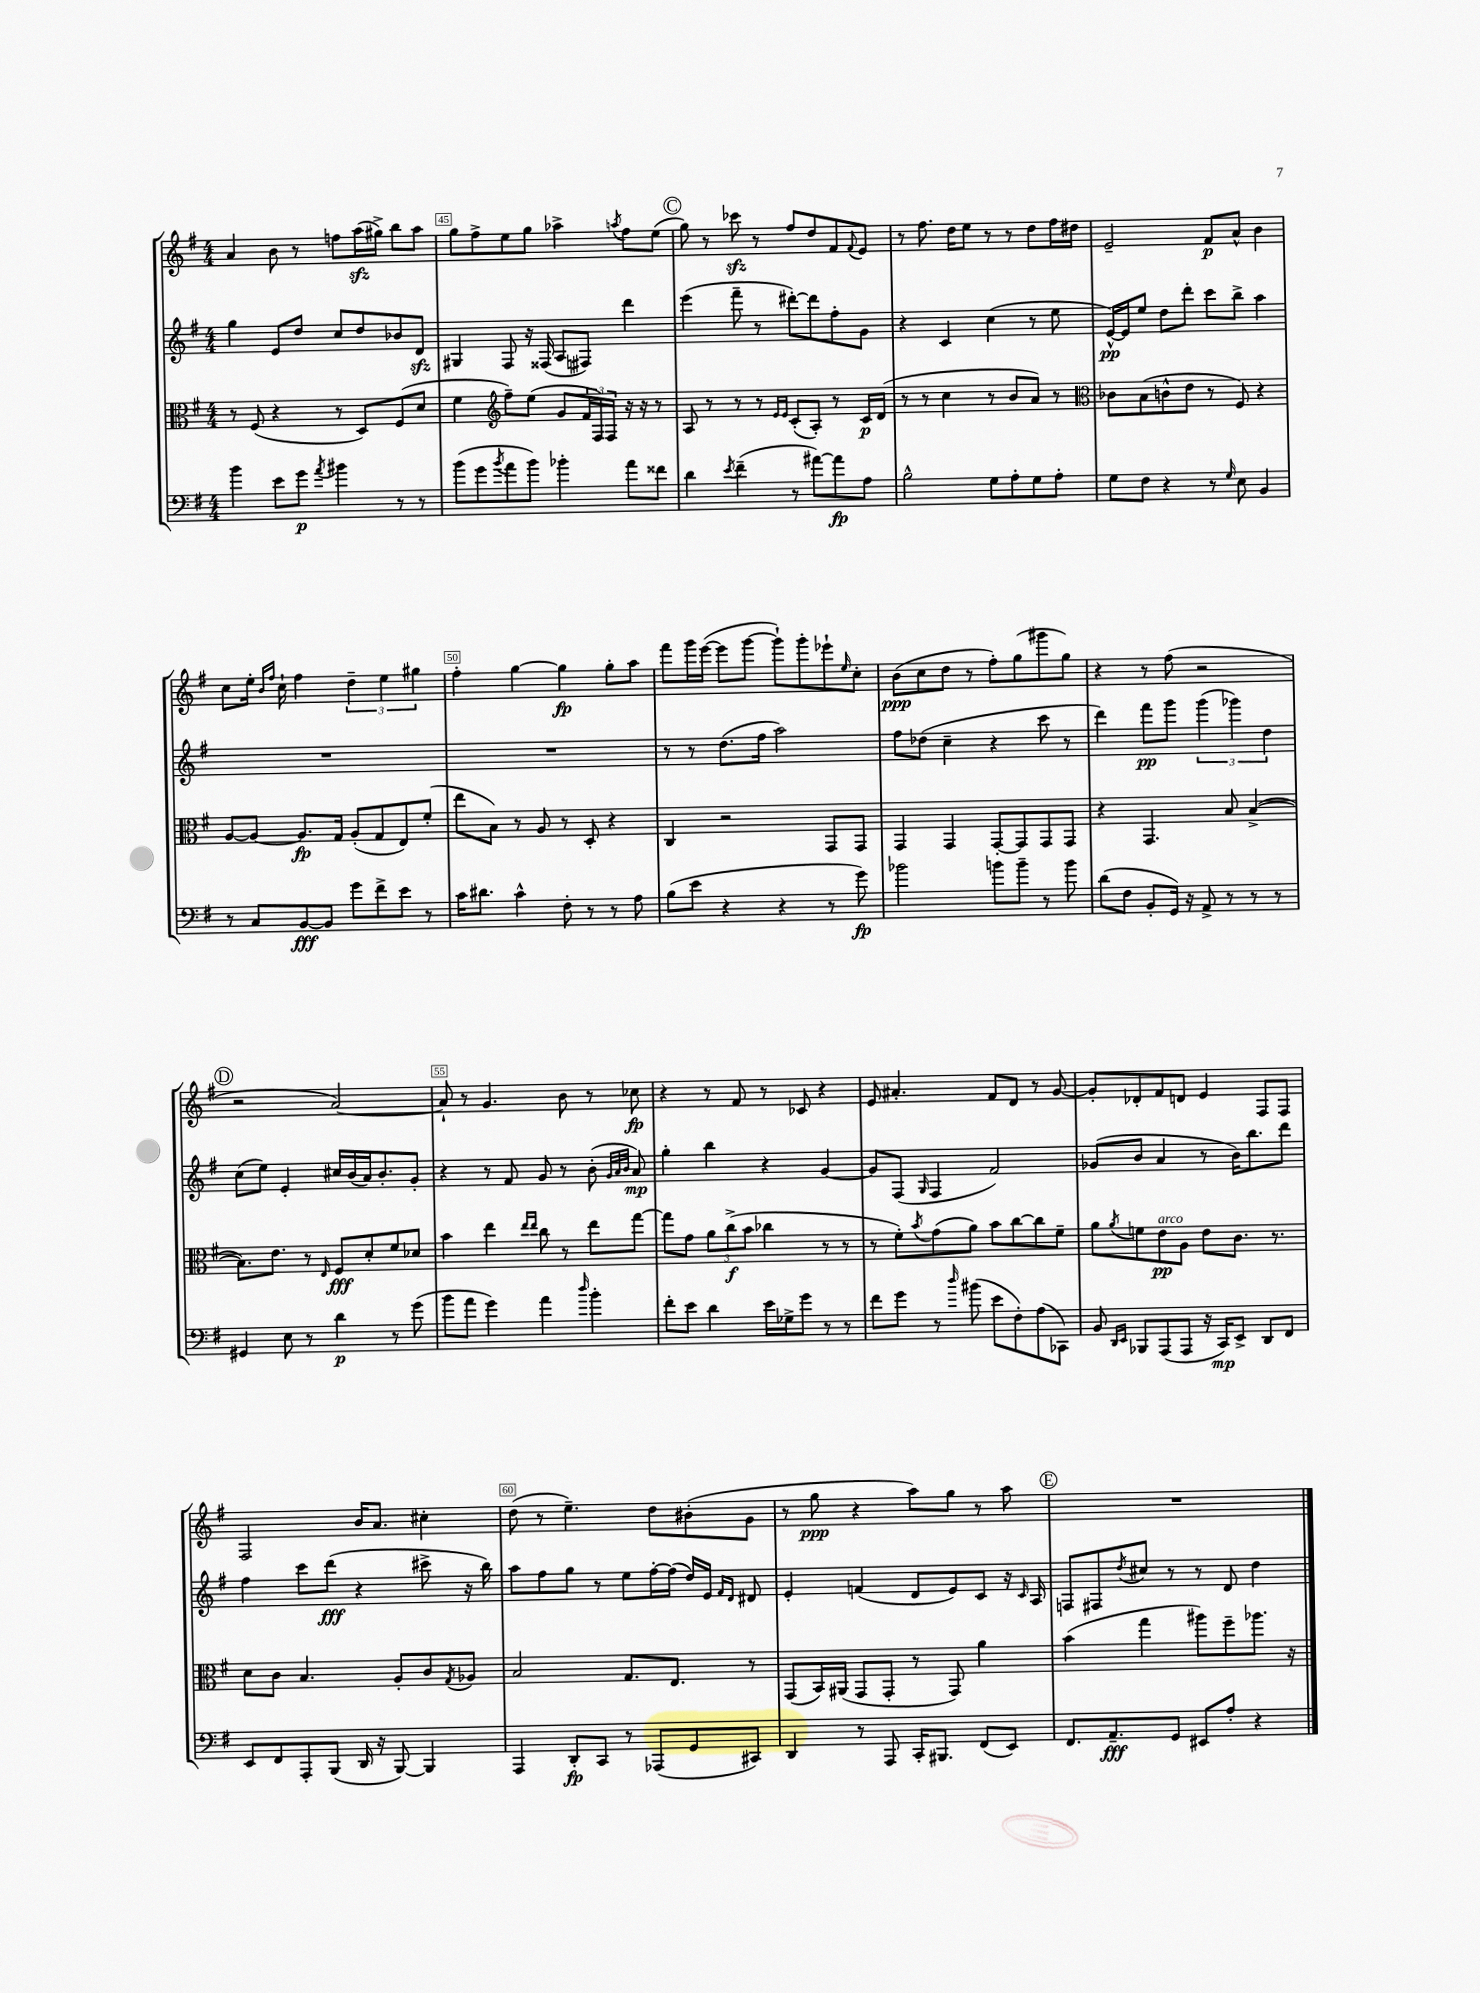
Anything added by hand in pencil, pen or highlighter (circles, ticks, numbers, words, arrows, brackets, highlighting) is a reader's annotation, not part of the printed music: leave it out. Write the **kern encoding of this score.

**kern	**kern	**kern	**kern
*staff4	*staff3	*staff2	*staff1
*clefF4	*clefC3	*clefG2	*clefG2
*k[f#]	*k[f#]	*k[f#]	*k[f#]
*M4/4	*M4/4	*M4/4	*M4/4
4b\	8r	4gg\	4a/
.	(8F#/	.	.
8e\L	4r	8e/L	8b\
8g\J	.	8dd/J	8r
8qa/	.	.	.
4b#\	8r	8cc/L	8ff\L
.	8D/L)	8dd/	(16aa\L
.	.	.	16gg#^\JJ)
8r	(8F#/	8b-/	8bb\L
8r	8d/J	8d/J	8aa\J
=	=	=	=
(8b\L	4f#\	4G#/	8gg\L
8g\	.	.	8ff#^\
*	*clefG2	*	*
8qb/	.	.	.
8a\	8ff#~\L)	8F#/	8ee\
8b\J)	(8ee\J	16r	8gg\J
.	.	(16F##/	.
4b-'\	8g/L	8A/L	4aa-^\
.	24f#/L	8F#/J)	.
.	24F#/)	.	.
.	24F#/JJ	.	.
.	.	.	8qaa/
8a\L	16r	4ddd\	8ff#\L
.	16r	.	.
8f##\J	8r	.	(8ee\J
=	=	=	=
4d\	8A/	(4eee\	8gg\)
.	8r	.	8r
8qe/	.	.	.
(4f#~\	8r	8fff#~\	8ccc-\
.	8r	8r	8r
.	16qqe/LL	.	.
.	16qqe/JJ	.	.
8r	(8c'/L	[8ddd#'\L)	8ff#/L
[8a#\L)	8A'/J)	8ddd#\]	8dd/
8a#\]	8r	8ff#'\	8f#/
.	.	.	8qqf#/
8A\J	16c/LL	8g\J	8e/J
.	(16d/JJ	.	.
=	=	=	=
2B^^\	8r	4r	8r
.	8r	.	8.ff#\
.	4cc\	4c/	.
.	.	.	16dd\LK
.	.	.	8ee\J
8G\L	8r	(4cc\	8r
8A'\	8b/L	.	8r
8G\	8a/J)	8r	8dd\L
8A'\J	8r	8ee\	16ff#\L
.	.	.	16dd#\JJ
=	=	=	=
*	*clefC3	*	*
8G\L	8c-\L	[16e^^/LL)	2e~/
.	.	16e/]J	.
8F#\J	(8B\	8ee/J	.
4r	8c^^\	8dd\L	.
.	8e\J	8ddd'\J	.
8r	8r	8ccc\L	8f#/L
16qqG/	.	.	.
8E\	8F#/)	8bb^\J	8a^^/J
4BB/	4r	4aa\	4b\
=	=	=	=
8r	[8A/L	1r	8cc\L
8C/L	8A/_J	.	16ee'\Jk
.	.	.	16qqb/LL
.	.	.	16qqff#/JJ
.	.	.	16cc`\
[8BB/	8.A/]L	.	4ff#\
8BB/]J	.	.	.
.	16G/Jk	.	.
8g\L	(8A'/L	.	6dd~\
8f#^\	8G/	.	.
.	.	.	6ee\
8e\J	8E/)	.	.
.	.	.	6gg#\
8r	(8f#'/J	.	.
=	=	=	=
16c\LK	8ee\L	1r	4ff#'\
8.d#\J	.	.	.
.	8B\J)	.	.
4c^^\	8r	.	[4gg\
.	8A/	.	.
8F#'\	8r	.	4gg\]
8r	8D'/	.	.
8r	4r	.	8gg'\L
8A\	.	.	8aa\J
=	=	=	=
(8B\L	4C/	8r	8fff#\L
8e\J	.	8r	16ggg\L
.	.	.	([16eee\JJ
4r	2r	(8.dd\L	8eee\]L
.	.	.	[8ggg\J
.	.	16ff#\Jk	.
4r	.	2aa\)	8ggg`\]L)
.	.	.	8ggg'\
8r	8GG/L	.	8eee-`\
.	.	.	16qqee/
8g\)	8GG/J	.	8cc'\J
=	=	=	=
2b-\	4GG/	8ff#\L	(8b\L
.	.	(8dd-\J	8cc\
.	4GG/	4cc~\	8dd\J
.	.	.	8r
8b\L	[8GG'/L	4r	8ff#'\L)
8b~\J	8GG/]	.	(8gg\
8r	8GG/	8ccc\	8ggg#\
8b\	8GG/J	8r	8gg\J)
=	=	=	=
(8d\L	4r	4ddd\)	4r
8F#\J	.	.	.
8BB'/L	4.GG/	8fff#\L	8r
16GG/Jk)	.	8ggg\J	(8ff#\
16r	.	.	.
8AA^/	.	(6ggg\	2r
8r	8B/	.	.
.	.	6ggg-\)	.
8r	([4B^/	.	.
.	.	6dd\	.
8r	.	.	.
=	=	=	=
4GG#/	8.B\]L)	(8cc\L	2r
.	.	8ee\J)	.
.	8.e\J	.	.
8E\	.	4e'/	.
8r	8r	.	.
.	16qqE/	.	.
4d\	8F#/L	16cc#/LL	[2a/)
.	.	(16b/	.
.	8d'/	16a/J)	.
.	.	8.b'/	.
8r	8f#/	.	.
(8g\	8d-/J	8g'/J	.
=	=	=	=
8b\L	4b\	4r	8a`/]
8a\J	.	.	8r
4g\)	4ee\	8r	4.g/
.	.	8f#/	.
.	16qqee/LL	.	.
.	16qqee/JJ	.	.
4a\	8cc\	8g/	.
.	8r	8r	8b\
16qqdd/	.	.	.
4b'\	8ee\L	(8b'\	8r
.	.	32qqg/LLL	.
.	.	32qqa/	.
.	.	32qqb/JJJ	.
.	[8gg\J	8a/)	8cc-\
=	=	=	=
8f#'\L	8gg\]L	4gg'\	4r
8e\J	8g\J	.	.
4d\	12a\L	4bb\	8r
.	(12cc^\	.	.
.	.	.	8f#/
.	12b\J	.	.
16e\LL	4cc-\	4r	8r
16G-^\J	.	.	.
8g\J	.	.	8c-/
8r	8r	[4g/	4r
8r	8r	.	.
=	=	=	=
8f#\L	8r	8g/]L	8e/
8g\J	8f#'\L)	(8F#/J	4.a#'/
.	8qb/	16qqG/	.
8r	(8g\	4F#/	.
16qqdd/	.	.	.
(8b#\	8a\J)	.	.
8e\L	8b\L	2f#/)	8f#/L
8F#'\)	[8cc\	.	8d/J
(8A\	8cc\]	.	8r
8CC-\J)	8f#~\J	.	[8g/
=	=	=	=
8BB/	8a\L	(8g-/L	8g'/]L
16qqDD/LL	.	.	.
16qqEE/JJ	8qa/	.	.
8BBB-/L	8f\	8b/J	8d-'/
(8AAA/	8e\	4a/	8f#/
8AAA/J	8A\J	.	8d/J
16r	8e\L	8r	4e/
16CC/LK)	.	.	.
8EE^/J	8.c\J	16b\LK)	.
.	.	8.bb\	.
8DD/L	.	.	8F#/L
.	8.r	.	.
8FF#/J	.	8ddd\J	8F#/J
=	=	=	=
8EE/L	8d\L	4ff#\	2F#/
8FF#/	8c\J	.	.
8AAA'/	4.B/	8ccc\L	.
(8BBB/J	.	(8ddd\J	.
16DD/	.	4r	16b/LK
16r	.	.	8.a/J
[8BBB/)	8A'/L	.	.
4BBB/]	8c/	8ccc#^\	4cc#'\
.	8qG/	.	.
.	8A-/J	16r	.
.	.	16bb\)	.
=	=	=	=
4AAA/	2B/	8aa\L	(8dd\
.	.	8ff#\	8r
8DD'/L	.	8gg\J	4.ee~\)
8CC/J	.	8r	.
8r	8.G/L	8ee\L	.
(8AAA-/L	.	[16ff#'\L	8dd\L
.	8.E/J	(16ff#\]JJ	.
8GG/	.	16dd/LL)	(8b#'\
.	.	16e/JJ	.
.	.	16qqf#/LL	.
.	.	16qqd/JJ	.
8CC#/J)	8r	8d#/	8g\J
=	=	=	=
4DD/	(8GG/L	4e'/	8r
.	16BB/L)	.	8gg\
.	(16AA#/JJ	.	.
8r	8GG/L	(4f/	4r
8AAA/	8GG'/J	.	.
16CC'/LK	8r	8d/L	8aa\L)
8.BBB#/J	.	.	.
.	8GG/)	8e/)	8gg\J
(8FF#/L	4a\	8c/J	8r
8EE/J)	.	16r	8aa\
.	.	16qqc/	.
.	.	16A/	.
=	=	=	=
8.FF#/L	(4b\	8F/L	1r
.	.	8F#/	.
8.AA~/	.	.	.
.	.	8qdd/	.
.	4gg\	8cc#/J	.
8GG/J	.	8r	.
8EE#/L	8aa#\L)	8r	.
8A'/J	8ff#~\	8d/	.
4r	8.aa-\J	4dd\	.
.	16r	.	.
==	==	==	==
*-	*-	*-	*-
